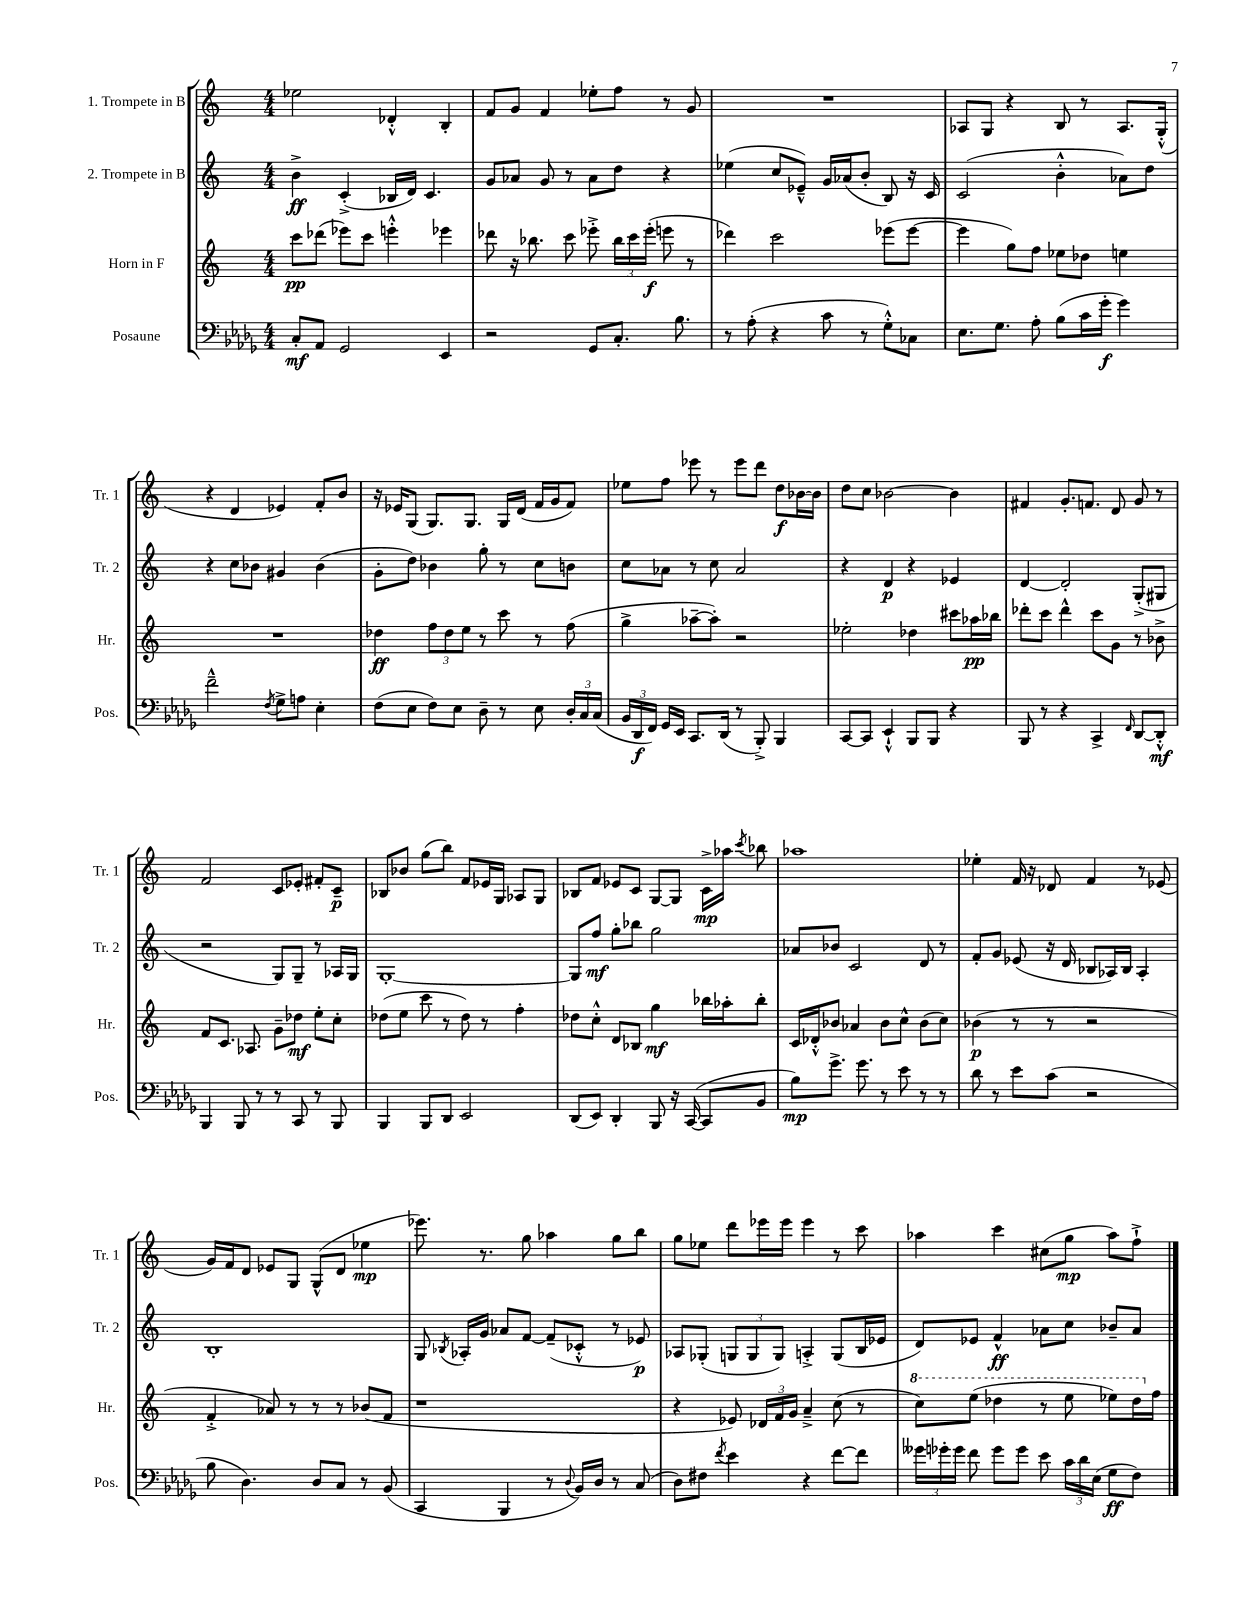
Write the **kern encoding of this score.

**kern	**kern	**kern	**kern
*staff4	*staff3	*staff2	*staff1
*clefF4	*clefG2	*clefG2	*clefG2
*k[b-e-a-d-g-]	*k[]	*k[]	*k[]
*M4/4	*M4/4	*M4/4	*M4/4
8C'	8ccc	4b^	2ee-
8AA-	(8ddd-	.	.
2GG-	8eee-)	(4c'^	.
.	8ccc	.	.
.	4eee'^^	16B-	4d-'^^
.	.	16d)	.
.	.	4.c	.
4EE-	4eee-	.	4B'
=	=	=	=
2r	8ddd-	8g	8f
.	16r	8a-	8g
.	8.bb-	.	.
.	.	8g	4f
.	8ccc	8r	.
8GG-	8eee-'^	8a-	8ee-'
8.C'	24bb-	8dd	8ff
.	24ccc	.	.
.	(24eee-'	.	.
.	8eee	4r	8r
8.B-	.	.	.
.	8r	.	8g
=	=	=	=
8r	4ddd-)	(4ee-	1r
(8A-'	.	.	.
4r	2ccc	8cc	.
.	.	8e-~^^)	.
8c	.	16g	.
.	.	(16a-	.
8r	.	8b'	.
8G-'^^)	(8eee-	8B)	.
8C-	[8eee-	16r	.
.	.	16c	.
=	=	=	=
8.E-	4eee-]	(2c	8A-
.	.	.	8G
8.G-	.	.	.
.	8gg)	.	4r
8A-'	8ff	.	.
(8B-	8ee-	4b'^^	8B
16c	8dd-	.	8r
16g-'	.	.	.
4g-)	4ee	8a-)	8.A-
.	.	8dd	.
.	.	.	(16G'^^
=	=	=	=
2f~^^	1r	4r	4r
.	.	8cc	4d
.	.	8b-	.
8qF	.	.	.
8G-^	.	4g#	4e-)
8A	.	.	.
4E-'	.	(4b-	8f'
.	.	.	8b
=	=	=	=
(8F	4dd-	8g'	16r
.	.	.	16e-
8E-	.	8dd)	(8G
8F)	12ff	4b-	8.G)
.	12dd-	.	.
8E-	.	.	.
.	12ee	.	.
.	.	.	8.G
8D-~	8r	8gg'	.
8r	8ccc	8r	16G
.	.	.	(16d
8E-	8r	8cc	16f
.	.	.	16g
24D-'	(8ff	8b	8f)
24C	.	.	.
(24C	.	.	.
=	=	=	=
24BB-	4gg^	8cc	8ee-
24DD-	.	.	.
24FF)	.	.	.
16GG-	.	8a-	8ff
16EE-	.	.	.
8.CC	[8aa-~	8r	8eee-
.	8aa-'])	8cc	8r
(16DD-	.	.	.
8r	2r	2a-	8eee-
8BBB-'^)	.	.	8ddd
4BBB-	.	.	8dd
.	.	.	[16b-
.	.	.	16b-]
=	=	=	=
[8CC	2ee-'	4r	8dd
8CC]	.	.	8cc
4EE-`^^	.	4d	[2b-
8BBB-	4dd-	4r	.
8BBB-	.	.	.
4r	8ccc#	4e-	4b-]
.	16aa-	.	.
.	16bb-	.	.
=	=	=	=
8BBB-	8ddd-'	[4d	4f#
8r	8ccc	.	.
4r	4ddd-^^	2d']	8.g'
.	.	.	8.f
4CC^	8ccc	.	.
.	8g	.	8d
16qqFF	.	.	.
[8DD-	8r	(8G'^	8g
8DD-'^^]	8b-^	8G#	8r
=	=	=	=
4BBB-	8f	2r	2f
.	8.c	.	.
8BBB-	.	.	.
.	8.A-	.	.
8r	.	.	.
8r	8g~	8G)	8c
8CC	8dd-	8G~	8e-'
8r	8ee'	8r	8f#'
8BBB-	8cc'	16A-	8c~
.	.	16G	.
=	=	=	=
4BBB-	(8dd-	[1G'	8B-
.	8ee	.	8b-
8BBB-	8ccc	.	(8gg
8DD-	8r	.	8bb)
2EE-	8dd-)	.	8f
.	8r	.	16e-
.	.	.	16G
.	4ff'	.	8A-
.	.	.	8G
=	=	=	=
(8DD-	8dd-	8G]	8B-
8EE-)	8cc'^^	8ff	8f
4DD-'	8d	8gg'	8e-
.	8B-	8bb-	8c
8BBB-	4gg	2gg	[8G
16r	.	.	8G]
([16CC	.	.	.
8CC]	16bb-	.	16c^
.	16aa-'	.	16aa-
.	.	.	8qccc
8BB-	8bb-'	.	8bb-
=	=	=	=
8B-)	16c	8a-	1aa-
.	16d-'^^	.	.
8.g-^	8b-	8b-	.
.	4a-	2c	.
8.g-	.	.	.
8r	8b-	.	.
8e-	8cc^^	.	.
8r	(8b-	8d	.
8r	8cc)	8r	.
=	=	=	=
8d-	(4b-	8f'	4ee-'
8r	.	8g	.
8e-	8r	(8e-	16f
.	.	.	16r
(8c	8r	16r	8d-
.	.	16d	.
2r	2r	8B-	4f
.	.	16A-)	.
.	.	16B-	.
.	.	4A-'	8r
.	.	.	(8e-
=	=	=	=
8B-	4f'^	1B'	16g)
.	.	.	16f
4.D-)	.	.	8d
.	8a-)	.	8e-
.	8r	.	8G
8D-	8r	.	(8G^^
8C	8r	.	8d
8r	(8b-	.	4ee-
(8BB-	8f	.	.
=	=	=	=
4CC	1r	8G	8.eee-)
.	.	8qB-	.
.	.	16A-'	.
.	.	16g	8.r
4BBB-	.	8a-	.
.	.	[8f	8gg
8r	.	(8f~]	4aa-
8qqD-	.	.	.
16BB-)	.	8c-'^^	.
16D-	.	.	.
8r	.	8r	8gg
(8C	.	8e-)	8bb
=	=	=	=
8D-)	4r	8A-	8gg
8F#	.	(8G-'	8ee-
8qf	.	.	.
4e-	8e-)	12G	8ddd
.	.	12G	.
.	24d-	.	16eee-
.	24f	12G)	.
.	.	.	16eee-
.	24g	.	.
4r	4a~^	4A'^	4eee-
[8f	(8cc	(8G	8r
8f]	8r	16B	8ccc
.	.	16e-	.
=	=	=	=
24g--	8ccc)	8d)	4aa-
24g-'	.	.	.
24g-	.	.	.
8f	(8eee	8e-	.
8g-	4ddd-	4f^^	4ccc
8g-	.	.	.
8e-	8r	8a-	(8cc#
24c	8eee	8cc	8gg
24d-	.	.	.
(24E-	.	.	.
8G-	8eee-)	8b-~	8aa-)
8F)	16ddd-	8a-	8ff`^
.	16ff	.	.
==	==	==	==
*-	*-	*-	*-
